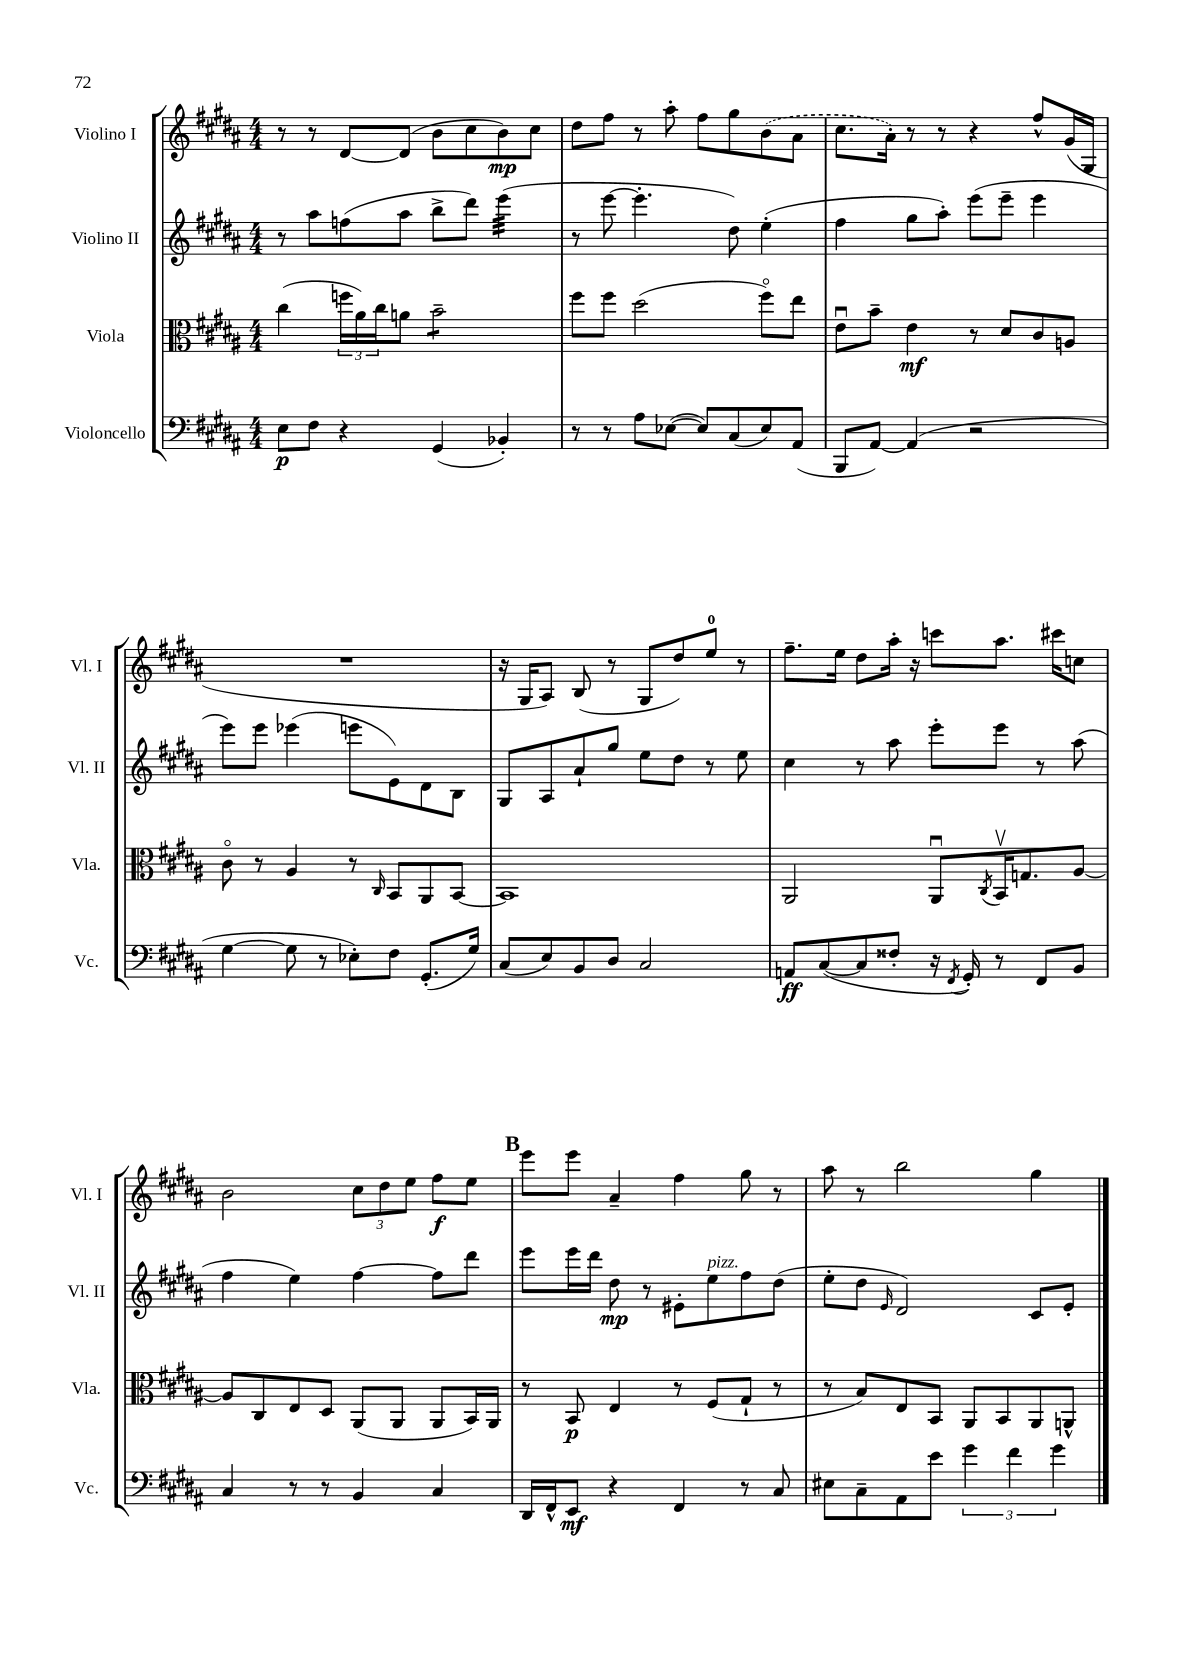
<<
\new StaffGroup <<
\new Staff = "s0" \with { instrumentName = "Violino I" shortInstrumentName = "Vl. I" } {
    \clef treble \key b \major \numericTimeSignature \time 4/4
    r8 r8 dis'8~ dis'8( b'8 cis''8 b'8\mp) cis''8 |
    dis''8 fis''8 r8 ais''8-. fis''8 gis''8 \once \slurDashed b'8( ais'8 |
    cis''8. ais'16-.) r8 r8 r4 fis''8-^ gis'16( gis16 |
    R1 |
    r16 gis16 ais8) b8( r8 gis8 dis''8) e''8-0 r8 |
    fis''8.-- e''16 dis''8 ais''16-. r16 c'''8 ais''8. cis'''16 c''8 |
    b'2 \tuplet 3/2 { cis''8 dis''8 e''8 } fis''8\f e''8 |
    \mark \markup { \bold "B" } e'''8 e'''8 ais'4-- fis''4 gis''8 r8 |
    ais''8 r8 b''2 gis''4 \bar "|." |
}
\new Staff = "s1" \with { instrumentName = "Violino II" shortInstrumentName = "Vl. II" } {
    \clef treble \key b \major \numericTimeSignature \time 4/4
    r8 ais''8 f''8( ais''8 b''8-> dis'''8) e'''4:32( |
    r8 e'''8~ e'''4.-. dis''8) e''4-.( |
    fis''4 gis''8 ais''8-.) e'''8( e'''8-- e'''4 |
    e'''8) e'''8 ees'''4( e'''8 e'8) dis'8 b8 |
    gis8 ais8 ais'8-! gis''8 e''8 dis''8 r8 e''8 |
    cis''4 r8 ais''8 e'''8-. e'''8 r8 ais''8( |
    fis''4 e''4) fis''4~ fis''8 dis'''8 |
    \mark \markup { \bold "B" } e'''8 e'''16 dis'''16 dis''8\mp r8 eis'8-. e''8^\markup { \italic "pizz." } fis''8 dis''8( |
    e''8-. dis''8 \grace { e'16 } dis'2) cis'8 e'8-. \bar "|." |
}
\new Staff = "s2" \with { instrumentName = "Viola" shortInstrumentName = "Vla." } {
    \clef alto \key b \major \numericTimeSignature \time 4/4
    cis''4( \tuplet 3/2 { f''16 ais'16) cis''16 } a'8 b'2:8-- |
    fis''8 fis''8 dis''2( fis''8\flageolet) e''8 |
    e'8\downbow b'8-- e'4\mf r8 dis'8 cis'8 a8 |
    cis'8\flageolet r8 ais4 r8 \grace { cis16 } b,8 ais,8 b,8~ |
    b,1 |
    ais,2 ais,8\downbow \acciaccatura { cis8 } b,16\upbow g8. ais8~ |
    ais8 cis8 e8 dis8 ais,8( ais,8 ais,8 b,16) ais,16 |
    \mark \markup { \bold "B" } r8 b,8\p e4 r8 fis8( gis8-! r8 |
    r8 b8) e8 b,8 ais,8 b,8 ais,8 a,8-^ \bar "|." |
}
\new Staff = "s3" \with { instrumentName = "Violoncello" shortInstrumentName = "Vc." } {
    \clef bass \key b \major \numericTimeSignature \time 4/4
    e8\p fis8 r4 gis,4( bes,4-.) |
    r8 r8 ais8 ees8~( ees8) cis8( ees8) ais,8( |
    b,,8 ais,8~) ais,4( r2 |
    gis4~ gis8 r8 ees8-.) fis8 gis,8.-.( gis16) |
    cis8( e8) b,8 dis8 cis2 |
    a,8\ff cis8~( cis8 fisis8-. r16 \acciaccatura { fis,8 } gis,16-.) r8 fis,8 b,8 |
    cis4 r8 r8 b,4 cis4 |
    \mark \markup { \bold "B" } dis,16 fis,16-^ e,8\mf r4 fis,4 r8 cis8 |
    eis8 cis8-- ais,8 e'8 \tuplet 3/2 { gis'4 fis'4 gis'4 } \bar "|." |
}
>>
>>
\layout { \context { \Score \remove "Bar_number_engraver" } }
